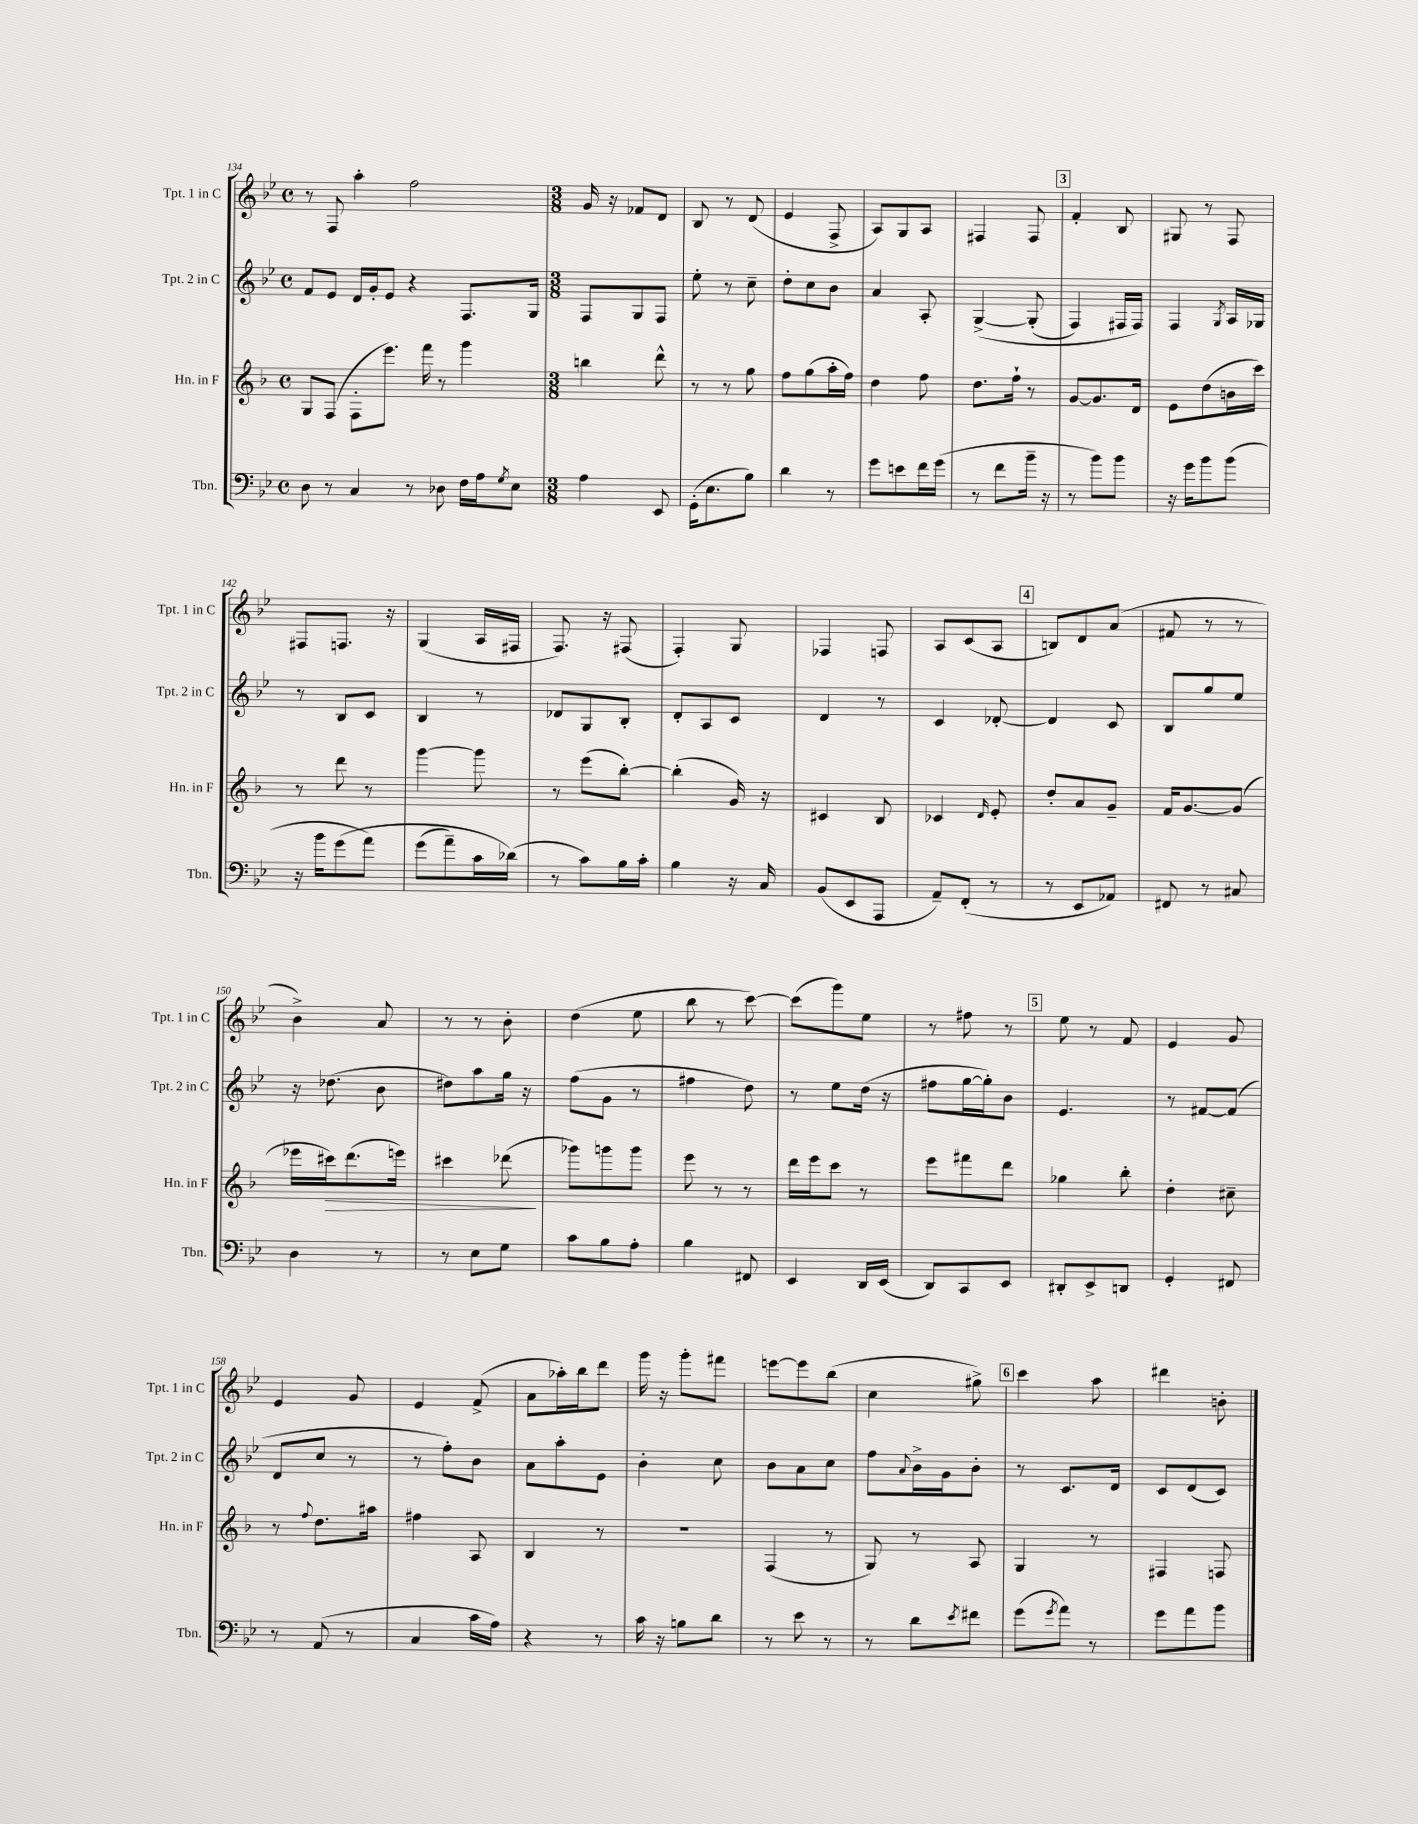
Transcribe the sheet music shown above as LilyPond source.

<<
\new StaffGroup <<
\new Staff = "s0" \with { instrumentName = "Tpt. 1 in C" shortInstrumentName = "Tpt. 1 in C" } {
    \clef treble \key bes \major \defaultTimeSignature \time 4/4
    r8 f8 a''4-. f''2 |
    \numericTimeSignature \time 3/8 g'16 r16 fes'8 d'8 |
    bes8 r8 d'8( |
    ees'4 f8-> |
    a8) g8 a8 |
    fis4 fis8 |
    \mark \markup { \box "3" } f'4-. bes8 |
    gis8 r8 f8 |
    fis8 f8. r16 |
    g4( a16 fis16 |
    f8.) r16 fis8( |
    f4-.) g8 |
    fes4 f8 |
    a8 c'8( a8 |
    \mark \markup { \box "4" } b8) d'8 a'8( |
    fis'8 r8 r8 |
    bes'4->) a'8 |
    r8 r8 bes'8-. |
    d''4( ees''8 |
    bes''8 r8 c'''8~) |
    c'''8( g'''8) ees''8 |
    r8 fis''8 r8 |
    \mark \markup { \box "5" } ees''8 r8 f'8 |
    ees'4 g'8 |
    ees'4 g'8 |
    ees'4 f'8->( |
    a'8 aes''16-.) bes''16 d'''8 |
    g'''16 r16 g'''8-. fis'''8 |
    e'''8~ e'''8 bes''8( |
    c''4 gis''8->) |
    \mark \markup { \box "6" } c'''4 a''8 |
    dis'''4 b'8-. \bar "|." |
}
\new Staff = "s1" \with { instrumentName = "Tpt. 2 in C" shortInstrumentName = "Tpt. 2 in C" } {
    \clef treble \key bes \major \defaultTimeSignature \time 4/4
    f'8 ees'8 d'16 g'16-. ees'8 r4 f8. g16 |
    \numericTimeSignature \time 3/8 f8 g8 f8 |
    ees''8-. r8 c''8-- |
    d''8-. c''8 bes'8 |
    a'4 a8-. |
    g4~->\( g8-.( |
    \mark \markup { \box "3" } f4) fis16 fis16\) |
    f4 \acciaccatura { g8 } a16 ges16 |
    r8 bes8 c'8 |
    bes4 r8 |
    des'8 g8 bes8-. |
    d'8-. a8 c'8 |
    d'4 r8 |
    c'4 des'8~-. |
    \mark \markup { \box "4" } des'4 c'8 |
    bes8 g''8 ees''8 |
    r16 des''8.( bes'8 |
    dis''8) a''8 g''16 r16 |
    f''8( g'8 r8 |
    fis''4 d''8) |
    r8 ees''8 d''16( r16 |
    fis''8 g''16~ g''16-.) bes'8 |
    \mark \markup { \box "5" } ees'4. |
    r8 fis'8~ fis'8( |
    d'8 c''8 r8 |
    r8 f''8-.) bes'8 |
    a'8 a''8-. ees'8 |
    bes'4-. c''8 |
    bes'8 a'8 c''8 |
    f''8 \appoggiatura { a'8 } bes'16-> g'16 bes'8-. |
    \mark \markup { \box "6" } r8 c'8. d'16 |
    c'8 d'8( c'8) \bar "|." |
}
\new Staff = "s2" \with { instrumentName = "Hn. in F" shortInstrumentName = "Hn. in F" } {
    \clef treble \key f \major \defaultTimeSignature \time 4/4
    g8 f8( f8-. e'''8.) f'''16 r8 g'''4 |
    \numericTimeSignature \time 3/8 b''4 d'''8-^ |
    r8 r8 g''8 |
    f''8 g''8( a''16-. f''16) |
    d''4 f''8 |
    d''8. f''16-! r8 |
    \mark \markup { \box "3" } g'8~ g'8. d'16 |
    e'8 d''8( b'16 c'''16) |
    r8 d'''8 r8 |
    g'''4~ g'''8 |
    r8 e'''8( bes''8~-.) |
    bes''4-.( g'16) r16 |
    cis'4 bes8 |
    ces'4 \grace { d'16 } e'8-. |
    \mark \markup { \box "4" } d''8-. a'8 g'8-- |
    f'16 g'8.~ g'8( |
    ees'''16 cis'''16\>) d'''8.( e'''16) |
    cis'''4 des'''8\!( |
    ges'''8) g'''8 g'''8 |
    e'''8 r8 r8 |
    d'''16 e'''16 c'''8 r8 |
    e'''8 fis'''8 d'''8 |
    \mark \markup { \box "5" } ges''4 bes''8-. |
    d''4-. cis''8-- |
    r8 \appoggiatura { f''8 } d''8. ais''16 |
    fis''4 a8 |
    bes4 r8 |
    R4. |
    f4( r8 |
    g8) r8 a8 |
    \mark \markup { \box "6" } g4 r8 |
    fis4 f8 \bar "|." |
}
\new Staff = "s3" \with { instrumentName = "Tbn." shortInstrumentName = "Tbn." } {
    \clef bass \key bes \major \defaultTimeSignature \time 4/4
    d8 r8 c4 r8 des8 f16 a16 \acciaccatura { g8 } ees8 |
    \numericTimeSignature \time 3/8 a4 ees,8 |
    g,16-.( ees8. bes8) |
    d'4 r8 |
    g'8 e'8 f'16 g'16( |
    r8 f'8 bes'16-- r16 |
    \mark \markup { \box "3" } r8 bes'8) bes'8 |
    r16 g'16 bes'8 bes'8( |
    r16 bes'16 g'8\( a'8) |
    g'8( a'8--) c'16 des'16(\) |
    r8 c'8) bes16 c'16-. |
    bes4 r16 c16 |
    bes,8( ees,8 a,,8 |
    a,8--) f,8-.( r8 |
    \mark \markup { \box "4" } r8 ees,8 aes,8) |
    fis,8 r8 cis8 |
    d4 r8 |
    r8 ees8 g8 |
    c'8 bes8 a8-. |
    bes4 fis,8 |
    ees,4 d,16 ees,16( |
    d,8) c,8 ees,8 |
    \mark \markup { \box "5" } dis,8-. ees,8-> d,8 |
    g,4-. fis,8 |
    r8 a,8( r8 |
    c4 c'16 a16) |
    r4 r8 |
    c'16 r16 b8 d'8 |
    r8 ees'8 r8 |
    r8 d'8 \acciaccatura { ees'8 } fis'8 |
    \mark \markup { \box "6" } g'8( \acciaccatura { g'8 } a'8) r8 |
    g'8 a'8 bes'8 \bar "|." |
}
>>
>>
\layout { \context { \Score currentBarNumber = #134 } }
